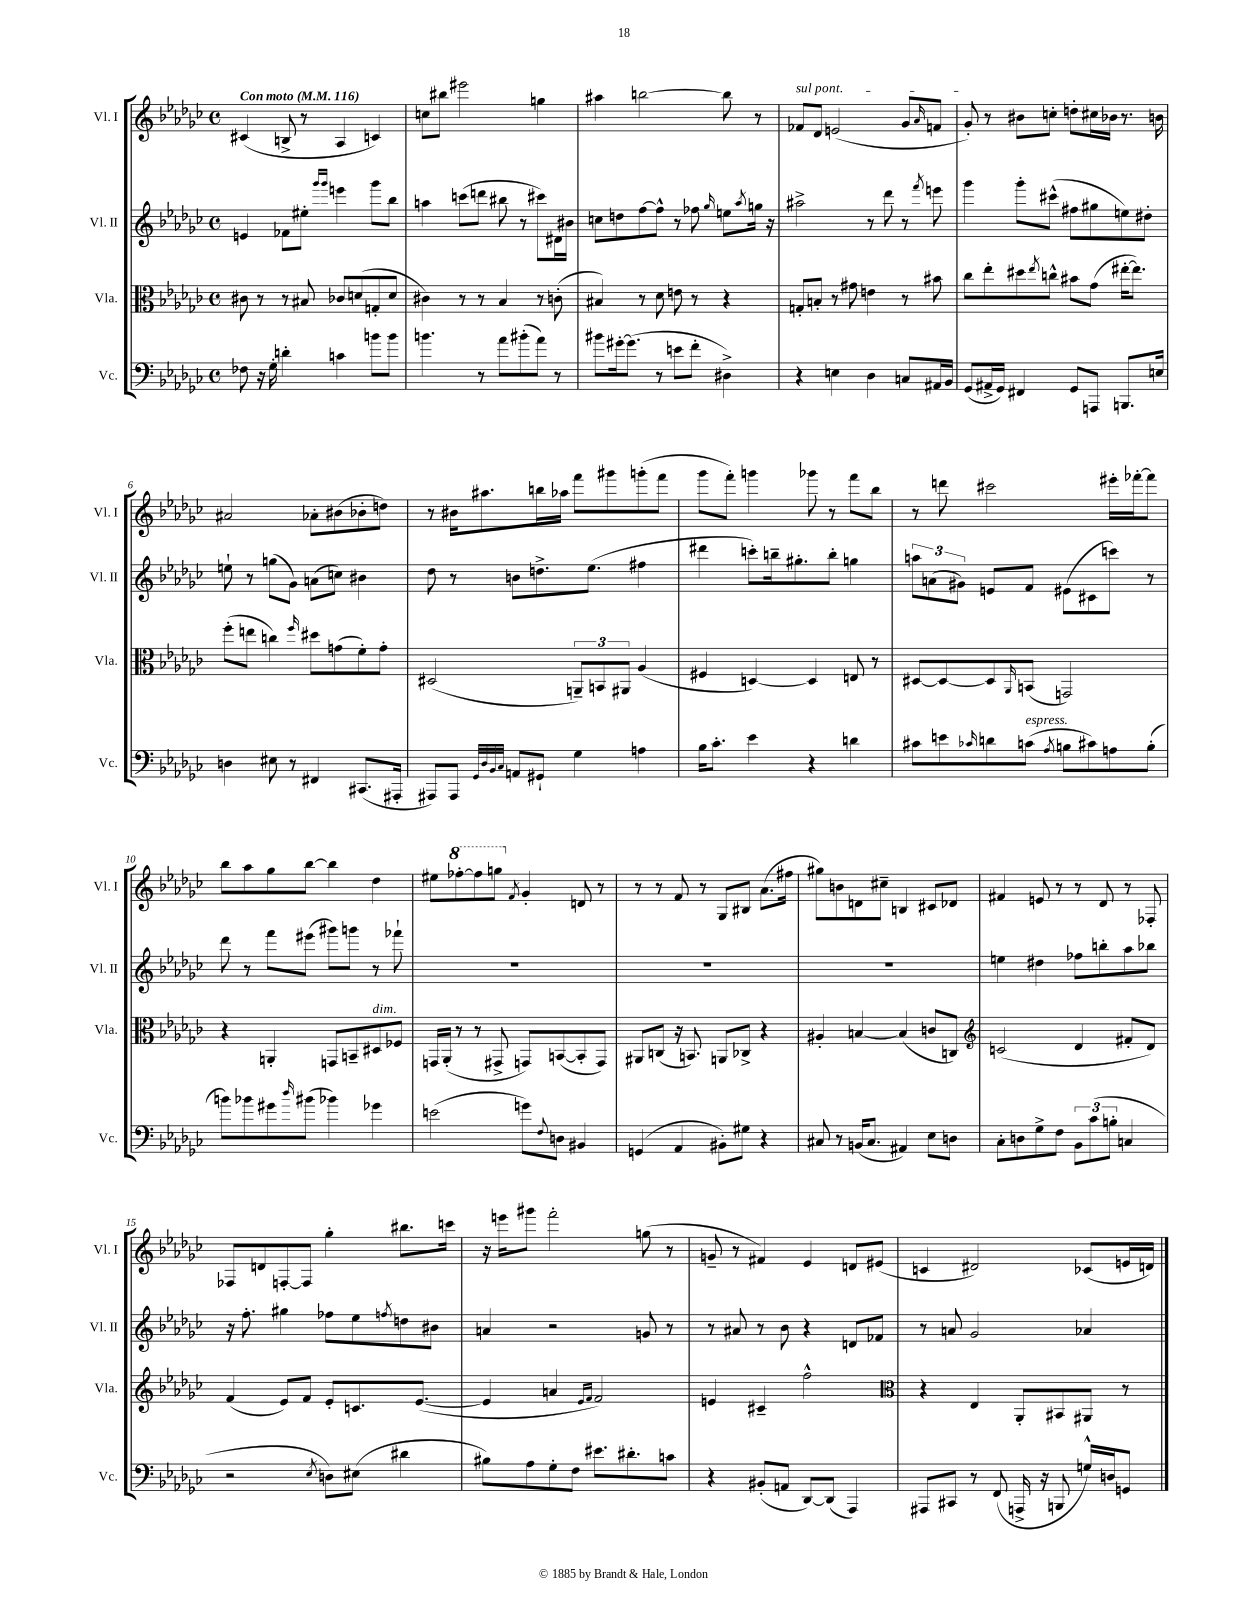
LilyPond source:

<<
\new StaffGroup <<
\new Staff = "s0" \with { instrumentName = "Vl. I" shortInstrumentName = "Vl. I" } {
    \clef treble \key ges \major \defaultTimeSignature \time 4/4 \tempo "Con moto" 4 = 116
    cis'4( b8-> r8 aes4 c'4) |
    c''8 bis''8 eis'''2 g''4 |
    ais''4 b''2~ b''8 r8 |
    \once \override TextSpanner.bound-details.left.text = \markup { \italic "sul pont." } fes'8\startTextSpan des'8 e'2( ges'8 \grace { aes'16 } f'8 |
    ges'8-.\stopTextSpan) r8 bis'8 c''8-. d''8-. cis''16 bes'16 r8. b'16 |
    ais'2 aes'8-. bis'8( bes'8-. d''8) |
    r8 bis'16 ais''8. b''16 aes''16 f'''8 gis'''8 g'''8-.( f'''8 |
    ges'''8 f'''8-.) g'''4 ges'''8 r8 f'''8 bes''8 |
    r8 d'''8 cis'''2 eis'''16-. fes'''16~-. fes'''8 |
    bes''8 aes''8 ges''8 bes''8~ bes''4 des''4 |
    eis''8 \ottava #1 fes'''8~-. fes'''8 g'''8 \ottava #0 \acciaccatura { f'8 } ges'4-. d'8 r8 |
    r8 r8 f'8 r8 ges8 bis8 aes'8.( fis''16 |
    gis''8) b'8 d'8 cis''8-- b4 cis'8 des'8 |
    fis'4 e'8 r8 r8 des'8 r8 fes8-. |
    fes8 d'8 f8~-. f8 ges''4-. bis''8. c'''16 |
    r16 e'''16 gis'''8 f'''2-. g''8( r8 |
    g'8-- r8 fis'4) ees'4 d'8 eis'8( |
    c'4 dis'2) ces'8( e'16 d'16) \bar "|." |
}
\new Staff = "s1" \with { instrumentName = "Vl. II" shortInstrumentName = "Vl. II" } {
    \clef treble \key ges \major \defaultTimeSignature \time 4/4
    e'4 fes'8 eis''8-. \grace { ges'''16 ges'''16 } e'''4 ges'''8 bes''8 |
    a''4 c'''8( d'''8 bis''8 r8 cis'''8) dis'16 bis'16 |
    c''8 d''8 f''8~ f''8-^ r8 fes''8 \grace { ges''16 } e''8 \acciaccatura { aes''8 } g''16 r16 |
    ais''2-> r8 des'''8 r8 \acciaccatura { f'''8 } e'''8 |
    ges'''4 ges'''8-. cis'''8-^( fis''8 gis''8 e''8) dis''8-. |
    e''8-! r8 g''8( ges'8) a'8( c''8) bis'4 |
    des''8 r8 b'8 d''8.-> ees''8.( fis''4 |
    dis'''4 c'''8-.) b''16-- gis''8.-. b''8-. g''4 |
    \tuplet 3/2 { a''8 a'8( gis'8) } e'8 f'8 eis'8( cis'8 c'''8) r8 |
    des'''8 r8 f'''8 eis'''8( gis'''8) g'''8 r8 fes'''8-! |
    R1 |
    R1 |
    R1 |
    e''4 dis''4 fes''8 b''8-. aes''8 bes''8 |
    r16 f''8.-. gis''4 fes''8 ees''8 \acciaccatura { f''8 } d''8 bis'8 |
    a'4 r2 g'8 r8 |
    r8 ais'8 r8 bes'8 r4 d'8 fes'8 |
    r8 a'8 ges'2 aes'4 \bar "|." |
}
\new Staff = "s2" \with { instrumentName = "Vla." shortInstrumentName = "Vla." } {
    \clef alto \key ges \major \defaultTimeSignature \time 4/4
    cis'8 r8 r8 bis8 ces'8 d'8( g8-. d'8 |
    cis'4) r8 r8 bes4 r8 c'8-.( |
    bis4) r8 des'8 e'8 r8 r4 |
    g8-. b8-. r8 gis'8 e'4 r8 bis'8 |
    ces''8 ees''8-. dis''8 \acciaccatura { ees''8 } c''8-^ bis'8 ges'8( eis''16~-. eis''8.) |
    f''8-.( e''8 c''4) \grace { f''16 } dis''8 g'8( f'8-.) g'8-. |
    dis2( \tuplet 3/2 { a,8--) b,8 ais,8 } aes4( |
    fis4 d4~) d4 e8 r8 |
    dis8~ dis8~ dis8 \grace { aes,16 } b,8( g,2) |
    r4 a,4-. g,8 b,8-- dis8^\markup { \italic "dim." } fes8 |
    g,16 aes,16-.( r8 r8 gis,8-> g,8) b,8~( b,8-. g,8) |
    ais,8 c8( r16 b,8.) a,8 ces8-> r4 |
    ais4-. b4~ b4( c'8 c8) |
    \clef treble c'2( des'4 fis'8-. des'8) |
    f'4( ees'8) f'8 ees'8-. c'8. ees'8.~( |
    ees'4 a'4 \grace { ees'16 f'16 } f'2) |
    e'4 cis'4-- f''2-^ |
    \clef alto r4 ees4 aes,8-. bis,8 ais,8 r8 \bar "|." |
}
\new Staff = "s3" \with { instrumentName = "Vc." shortInstrumentName = "Vc." } {
    \clef bass \key ges \major \defaultTimeSignature \time 4/4
    fes8 r16 ges16-. d'4-. c'4 b'8 b'8 |
    b'4. r8 aes'8 bis'8-.( aes'8) r8 |
    bis'8 gis'16~-. gis'8.( r8 e'8 f'8-. dis4->) |
    r4 e4 des4 c8 ais,16 bes,16 |
    ges,8( ais,16-> ges,16) fis,4 ges,8 a,,8 b,,8. e16 |
    d4 eis8 r8 fis,4 cis,8.( ais,,16-. |
    ais,,8) ais,,8 \grace { ges,32 des32 bes,32 ces32 } a,8 gis,8-! ges4 a4 |
    bes16 ces'8.-. ees'4 r4 d'4 |
    cis'8 e'8 \grace { ces'16 } d'8 c'8^\markup { \italic "espress." }( \acciaccatura { aes8 } b8 cis'8) a8 b8-.( |
    b'8) bes'8 gis'8 \grace { des''16 } bis'8( bes'4) ges'4 |
    e'2( g'8) \appoggiatura { f8 } d8 bis,4 |
    g,4( aes,4 bis,8-.) gis8 r4 |
    cis8 r8 b,16( cis8. ais,4) ees8 d8 |
    ces8-. d8 ges8-> f8 \tuplet 3/2 { bes,8 ces'8( b8-. } c4 |
    r2 \acciaccatura { ees8 } d8) eis8( dis'4 |
    bis8) aes8 ges8-. f8 eis'8. dis'8.-. c'8 |
    r4 bis,8-.( a,8 des,8~) des,8( aes,,4) |
    ais,,8 cis,8 r8 f,8( a,,16-> r16 b,,8 g16-^) d16 g,8 \bar "|." |
}
>>
>>
